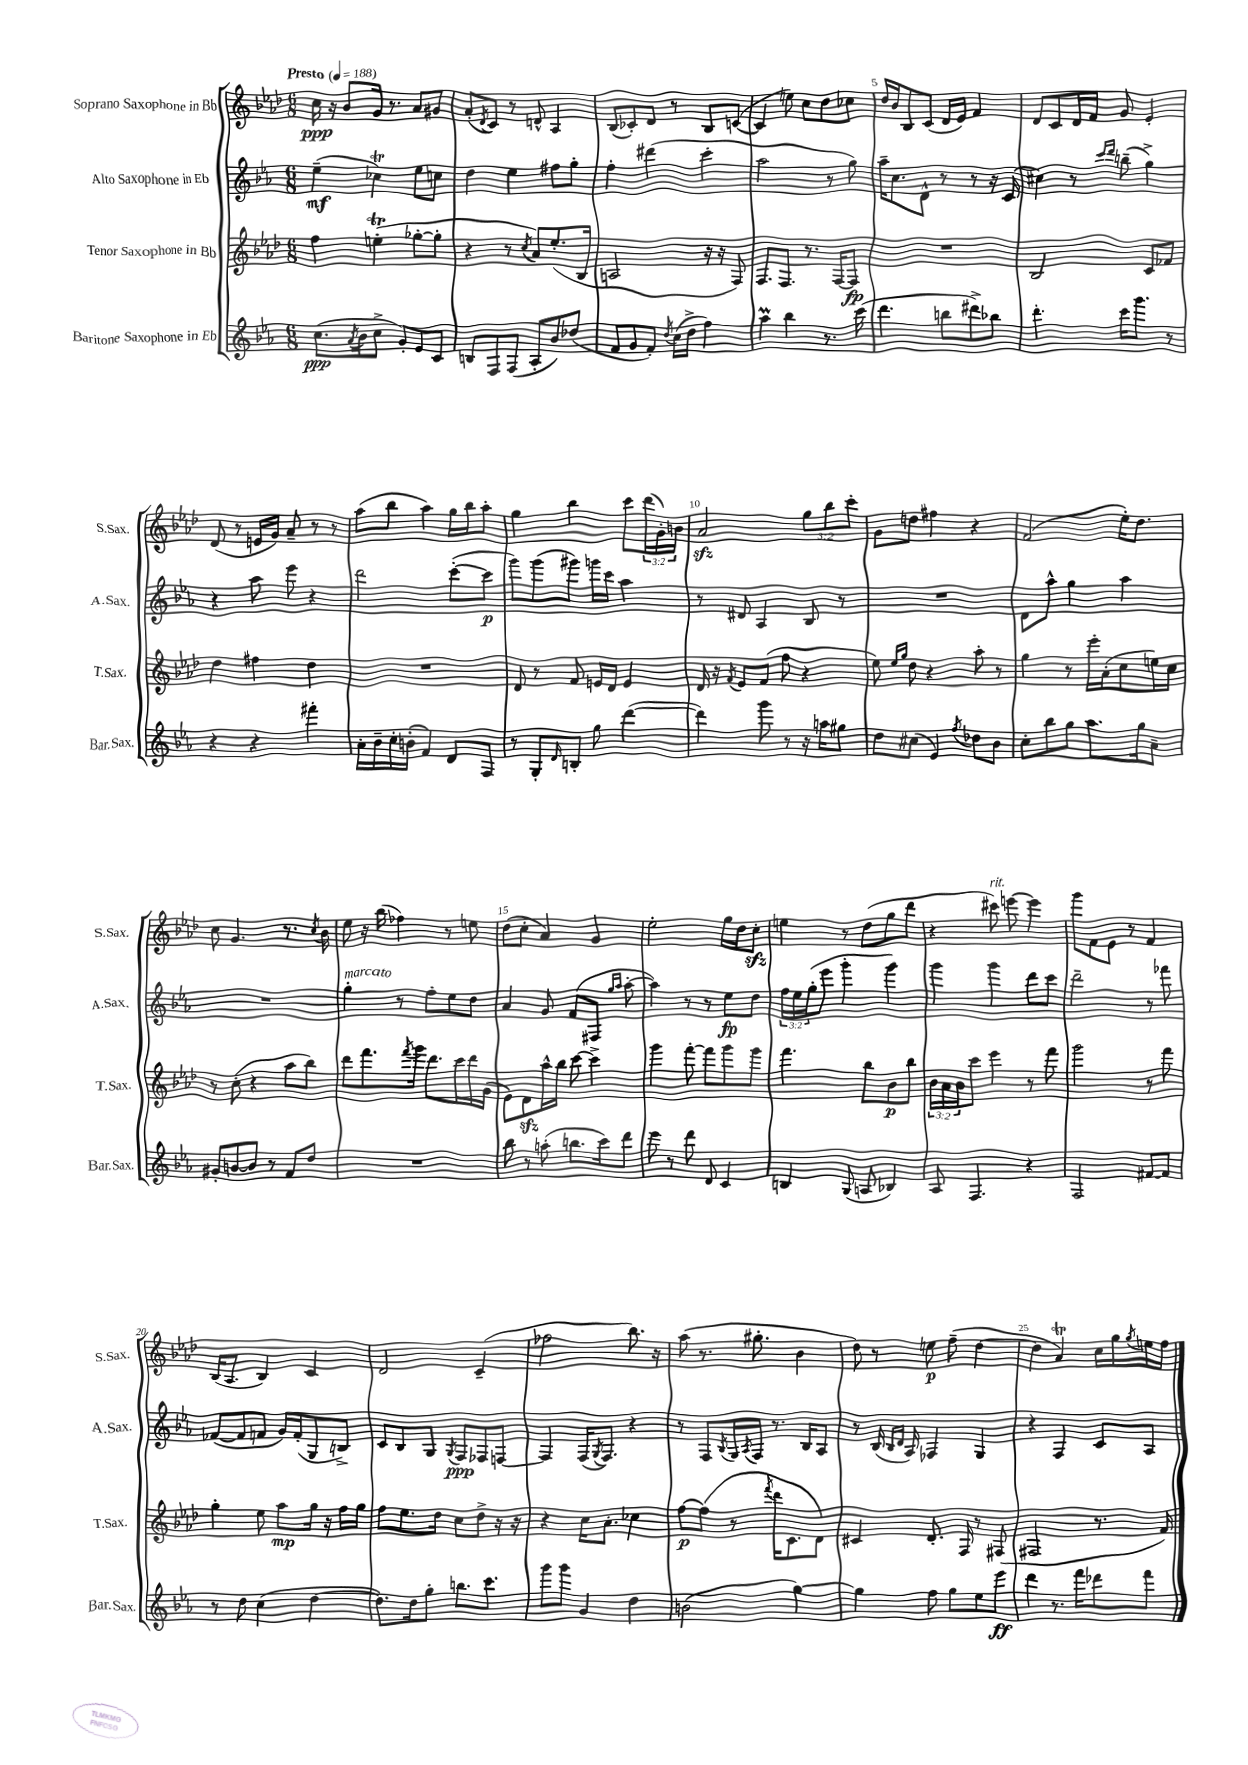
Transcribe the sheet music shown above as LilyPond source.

<<
\new StaffGroup <<
\new Staff = "s0" \with { instrumentName = "Soprano Saxophone in Bb" shortInstrumentName = "S.Sax." } {
    \clef treble \key aes \major \numericTimeSignature \time 6/8 \override Staff.TupletNumber.text = #tuplet-number::calc-fraction-text \tempo "Presto" 4 = 188
    c''16\ppp r16 bes'8 g'16 r8. aes'8 gis'8 |
    aes'8-.( \acciaccatura { des'8 } c'8) r8 d'8-^ aes4 |
    bes8( ces'8-.) des'8 r8 bes8 c'8~( |
    c'4 e''8) c''8 des''8 ces''8 |
    des''16 bes'16 bes8 c'8( des'16 ees'16) f'4 |
    des'8 c'8 des'16 f'16 g'8 ees'4-. |
    des'8( r8 e'16 g'16) aes'8-- r8 r8 |
    aes''8( bes''8 aes''4) g''16 bes''16 aes''8-. |
    g''4 bes''4 c'''8 \tuplet 3/2 { des'''16( g'16-.) b'16 } |
    aes'2\sfz \tuplet 3/2 { g''8 bes''8 c'''8-. } |
    g'8 d''8 fis''4 r4 |
    f'2( ees''16-.) des''8. |
    c''8 g'4. r8. \acciaccatura { c''8 } bes'16 |
    ees''8 r16 bes''16( fes''4) r8 e''8 |
    des''8( c''8-. aes'4) g'4 |
    ees''2-. g''16 des''16 c''8-.\sfz |
    e''4 r8 des''8( g''8 des'''8 |
    r4 cis'''8^\markup { \italic "rit." }) e'''8~ e'''4 |
    g'''8 f'8 ees'8 r8 f'4 |
    bes16( aes8. bes4) c'4 |
    des'2 c'4--( |
    fes''2 bes''8.) r16 |
    aes''8( r8. gis''8.-. bes'4 |
    des''8) r8 e''8\p f''8--( des''4~ |
    des''4 aes'4\trill) c''16 g''16 \acciaccatura { g''8 } e''16 f''16 \bar "|." |
}
\new Staff = "s1" \with { instrumentName = "Alto Saxophone in Eb" shortInstrumentName = "A.Sax." } {
    \clef treble \key ees \major \numericTimeSignature \time 6/8 \override Staff.TupletNumber.text = #tuplet-number::calc-fraction-text
    ees''4--\mf( ces''4\trill) ees''8 c''8 |
    d''4 ees''4 fis''8 g''8-. |
    f''4-. dis'''4( c'''4-. |
    aes''2 r8 g''8) |
    aes''16-- c''8. d'8-^ r8 r8 r16 c'16( |
    cis''4) r8 \grace { c'''16 d'''16 } b''8--( g''4->) |
    r4 aes''8 ees'''8 r4 |
    d'''2 c'''8~-.( c'''8\p |
    g'''8) g'''8( gis'''8) g'''16 c'''16 aes''4 |
    r8 dis'8 aes4 bes8 r8 |
    R2. |
    d'8 aes''8-^ g''4 aes''4 |
    R2. |
    g''4-.^\markup { \italic "marcato" } r8 f''8-. ees''8 d''8 |
    aes'4 g'8 f'8( fis8 \grace { g''16 aes''16 } aes''8~-. |
    aes''4) r8 r8 ees''8\fp d''8 |
    \tuplet 3/2 { f''16 ees''16 g''16-.( } ees'''8 g'''4-. g'''4) |
    g'''4 g'''4 d'''8 c'''8 |
    d'''2-- r8 fes'''8 |
    fes'8~( fes'8 f'8 g'16) f'16-.( g8 b8->) |
    c'8 bes8 g8 \acciaccatura { g8 } f8\ppp fes8 f8~ |
    f4 f16( \acciaccatura { g8 } f8.) r4 |
    r8 f8 \acciaccatura { bes8 } g16 \acciaccatura { aes8 } f16 r8. bes16 aes8 |
    r8 bes16( \grace { bes16 d'16 } aes16) fes4 g4 |
    r4 f4 c'8 aes8 \bar "|." |
}
\new Staff = "s2" \with { instrumentName = "Tenor Saxophone in Bb" shortInstrumentName = "T.Sax." } {
    \clef treble \key aes \major \numericTimeSignature \time 6/8 \override Staff.TupletNumber.text = #tuplet-number::calc-fraction-text
    f''4 e''4-.\trill( ges''8~-. ges''8-. |
    r4 r8 \acciaccatura { c''8 } aes'8) ees''8.-.( bes16 |
    a2 r16 r16 f8) |
    f8. f8. r8. f16~ f8\fp |
    R2. |
    bes2 c'8 fes'8 |
    des''4 fis''4 des''4 |
    R2. |
    des'8 r8 f'8 e'16 des'16 e'4 |
    des'16 r16 \acciaccatura { f'8 } ees'8 f'8( f''8 r4 |
    ees''8) \grace { ees''16 g''16 } des''8 r4 aes''8-. r8 |
    g''4 r8 ees'''16-. aes'16-.( c''8 e''16) c''16 |
    r8 c''8-.( r4 aes''8 bes''8) |
    des'''8 f'''8. \acciaccatura { f'''8 } g'''16 des'''8. c'''16 des'''16 g'16( |
    ees'8) des'8\sfz aes''16-^ bes''16 c'''8~ c'''4-> |
    g'''4 f'''8~-. f'''8 g'''8 g'''8 |
    f'''4. bes''8 bes'8\p bes''8 |
    \tuplet 3/2 { bes'16 aes'16 bes'16 } c'''8 ees'''4 r8 f'''8 |
    g'''2 r8 f'''8 |
    g''4-. ees''8 aes''8\mp g''16 r16 f''16 g''16 |
    f''8 ees''8. des''16 c''8 des''8-> r16 r16 |
    r4 c''16 aes'8.-. ces''4 |
    f''8~\p f''8( r8 \acciaccatura { f'''8 } des'''16 c'8. des'8) |
    cis'4 des'8.-. f16 r8 fis8( |
    fis2 r8. f'16) \bar "|." |
}
\new Staff = "s3" \with { instrumentName = "Baritone Saxophone in Eb" shortInstrumentName = "Bar.Sax." } {
    \clef treble \key ees \major \numericTimeSignature \time 6/8
    c''8.\ppp( \acciaccatura { aes'8 } bes'16 c''8-> g'8-.) ees'8 c'8 |
    b8 f8 f8( aes8-. bes'8) des''8( |
    f'8 g'8 f'8-.) \acciaccatura { d''8 } c''16( d''16-> f''4) |
    aes''4\prall bes''4 r8. c'''16( |
    d'''4. b''8 dis'''8->) bes''8 |
    d'''4.-. c'''16 g'''8. r8 |
    r4 r4 fis'''4-. |
    aes'16-. bes'16-- c''16-. b'16-.( f'4) d'8 f8 |
    r8 g8-. \grace { d'16 } b8-. g''8 d'''4~( |
    d'''4) g'''8 r8 r16 a''16 gis''8 |
    d''8 cis''8( ees'4) \acciaccatura { f''8 } des''8 bes'8 |
    c''8-. bes''8 g''8 aes''8. g''16 aes'8-- |
    gis'8-. b'8~ b'8 r8 f'8 d''8 |
    R2. |
    bes''8 r8 a''8-.( b''8. c'''16) d'''8 |
    ees'''8 r8 d'''8 d'8 c'4 |
    b4 g8( a8 bes4) |
    aes8 f4. r4 |
    f2 fis'8~ fis'8 |
    r8 d''8 c''4( d''4~ |
    d''8.) d''16 g''8-. b''8. c'''8. |
    g'''8 g'''8 g'4 d''4 |
    b'2( g''4~) |
    g''4 f''8 g''8 ees''8 ees'''8\ff |
    d'''4 r8. f'''16 des'''8 f'''8 \bar "|." |
}
>>
>>
\layout { \context { \Score \override BarNumber.break-visibility = ##(#f #t #t) barNumberVisibility = #(every-nth-bar-number-visible 5) } }
